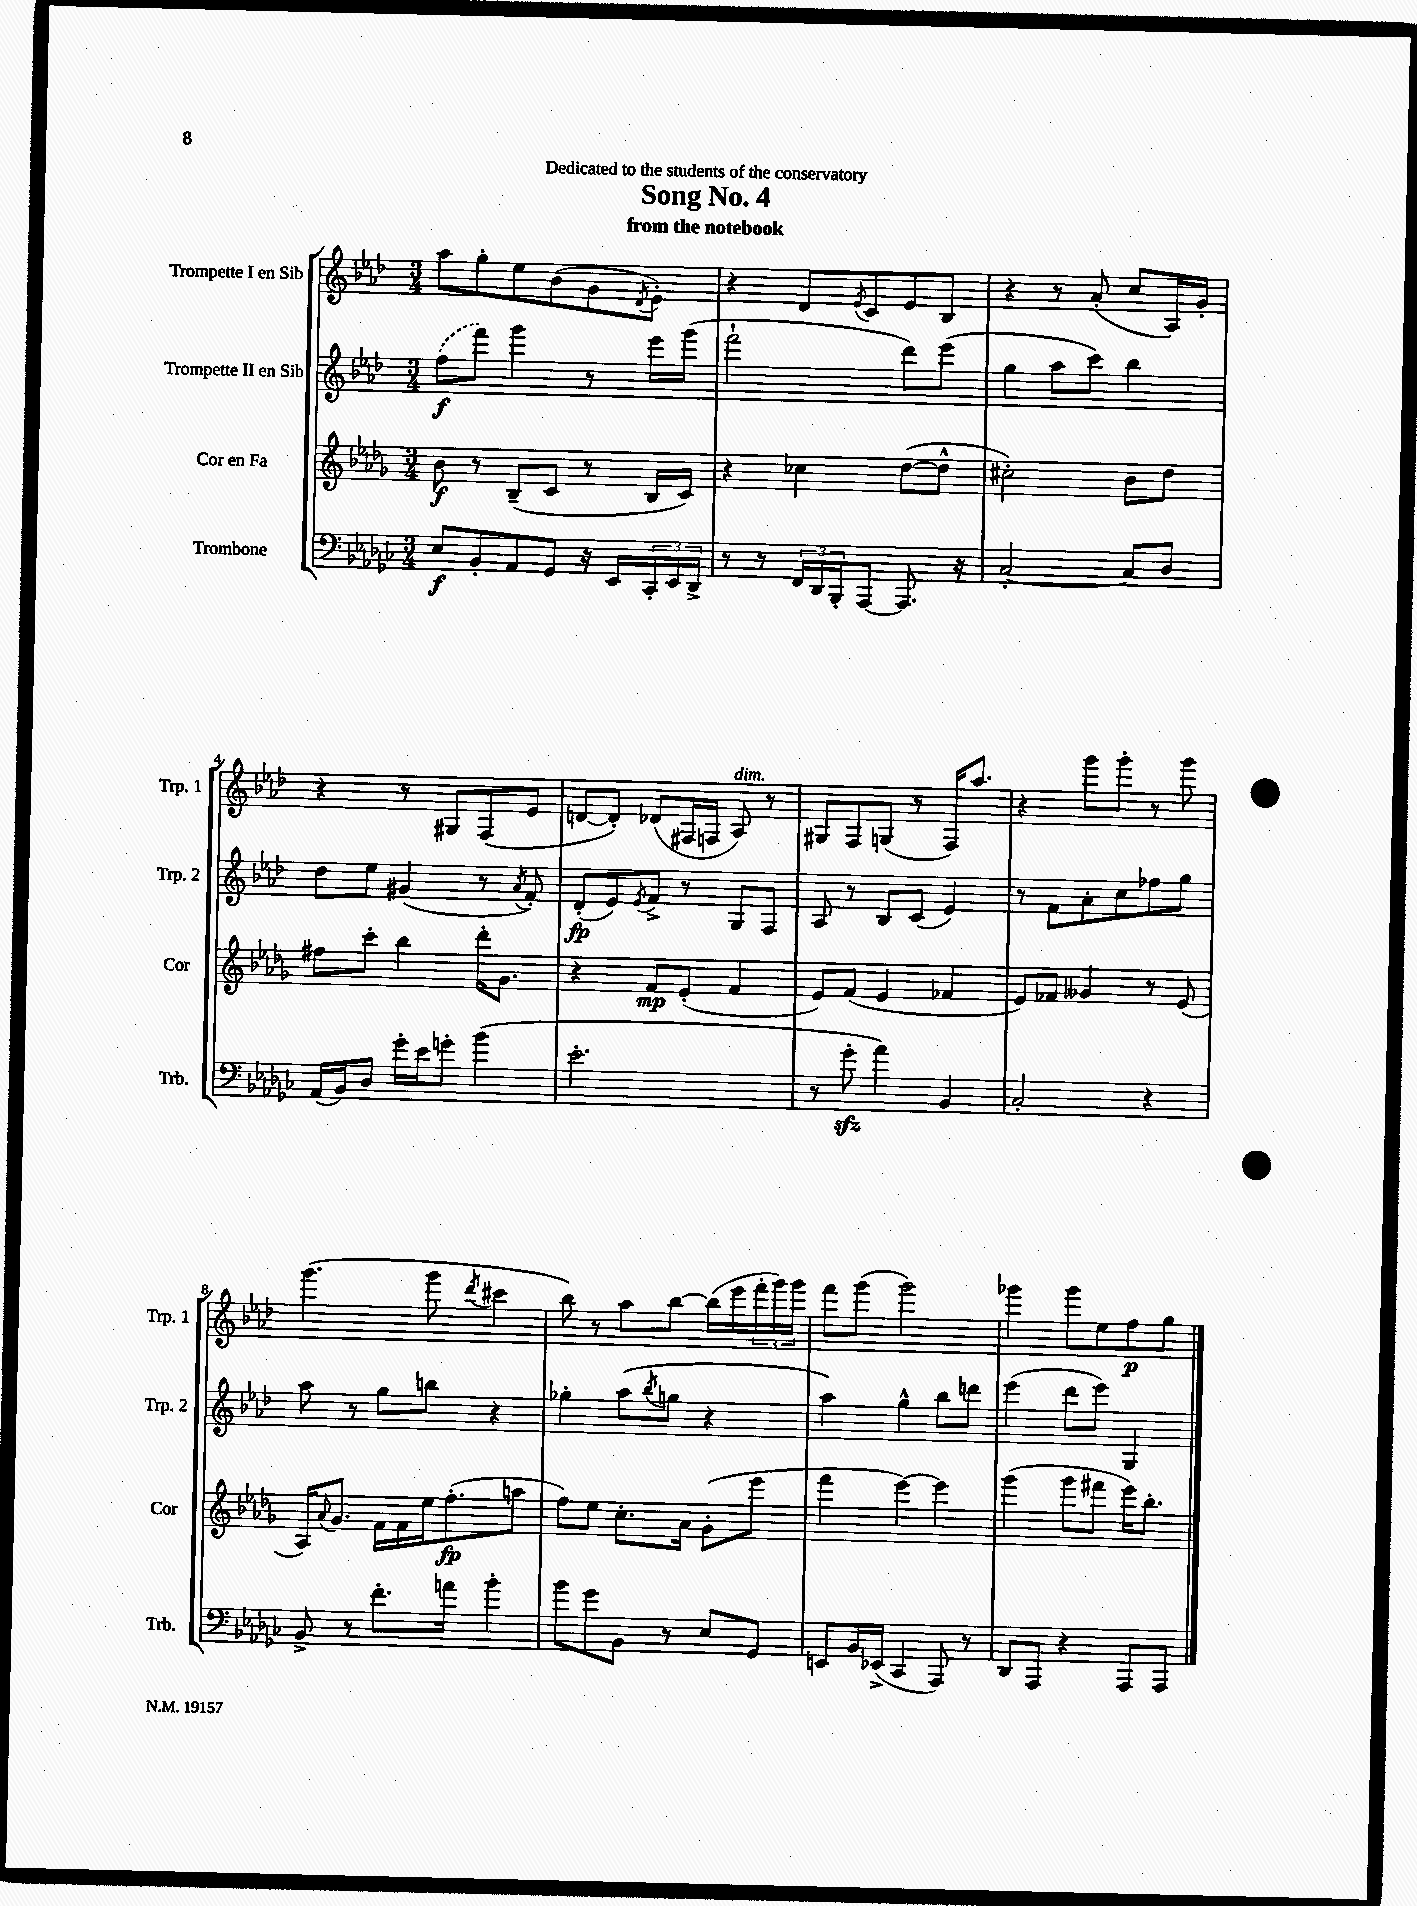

**kern	**dynam	**kern	**dynam	**kern	**dynam	**kern	**dynam
*part4	*part4	*part3	*part3	*part2	*part2	*part1	*part1
*staff4	*staff4	*staff3	*staff3	*staff2	*staff2	*staff1	*staff1
*I"Trombone	*	*I"Cor en Fa	*	*I"Trompette II en Sib	*	*I"Trompette I en Sib	*
*I'Trb.	*	*I'Cor	*	*I'Trp. 2	*	*I'Trp. 1	*
*clefF4	*	*clefG2	*	*clefG2	*	*clefG2	*
*k[b-e-a-d-g-c-]	*	*k[b-e-a-d-g-]	*	*k[b-e-a-d-]	*	*k[b-e-a-d-]	*
*M3/4	*	*M3/4	*	*M3/4	*	*M3/4	*
=1	=1	=1	=1	=1	=1	=1	=1
8E-/L	f	8b-\	f	(8ff\L	f	8aa-\L	.
8BB-'/	.	8r	.	8fff\J)	.	8gg'\	.
8AA-/	.	(8B-~/L	.	4ggg\	.	8ee-\	.
8GG-/J	.	8c/J	.	.	.	(8b-\	.
16r	.	8r	.	8r	.	8g\	.
16EE-/LL	.	.	.	.	.	.	.
.	.	.	.	.	.	8qd-/	.
24CC-'/	.	16B-/LL	.	16eee-\LL	.	8e-'\J)	.
24EE-/	.	.	.	.	.	.	.
.	.	16c/JJ)	.	(16ggg\JJ	.	.	.
24DD-^/JJ	.	.	.	.	.	.	.
=2	=2	=2	=2	=2	=2	=2	=2
8r	.	4r	.	2fff`\	.	4r	.
8r	.	.	.	.	.	.	.
24FF/LL	.	4cc-X\	.	.	.	8d-/L	.
24DD-/	.	.	.	.	.	.	.
24BBB-'/J	.	.	.	.	.	.	.
.	.	.	.	.	.	8qe-/	.
[8AAA-/J	.	.	.	.	.	8c/	.
8.AAA-/]	.	([8dd-\L	.	8ddd-\L)	.	8e-/	.
.	.	8dd-^^\J]	.	(8eee-\J	.	8B-/J	.
16r	.	.	.	.	.	.	.
=3	=3	=3	=3	=3	=3	=3	=3
[2C-'/	.	2cc#X'\)	.	4gg\	.	4r	.
.	.	.	.	8aa-\L	.	8r	.
.	.	.	.	8ccc\J)	.	(8a-'/	.
8C-/L]	.	8b-\L	.	4bb-\	.	8cc/L	.
8D-/J	.	8dd-\J	.	.	.	16A-/L)	.
.	.	.	.	.	.	16g'/JJ	.
!!LO:LB:g=z
=4	=4	=4	=4	=4	=4	=4	=4
(16AA-/LL	.	8ff#X\L	.	8dd-\L	.	4r	.
16BB-/J)	.	.	.	.	.	.	.
8D-/J	.	8ccc'\J	.	8ee-\J	.	.	.
16g-'\LL	.	4bb-\	.	(4g#X/	.	8r	.
16e-\J	.	.	.	.	.	.	.
8gn'\J	.	.	.	.	.	8G#X/L	.
(4b-\	.	16ddd-'\KL	.	8r	.	(8F/	.
.	.	8.g-\J	.	.	.	.	.
.	.	.	.	8qa-/	.	.	.
.	.	.	.	8f'/)	.	8e-/J	.
=5	=5	=5	=5	=5	=5	=5	=5
2.e-'\	.	4r	.	(8d-'/L	fp	[8dn/L	.
.	.	.	.	8e-/)	.	8d'/J])	.
.	.	.	.	8qe-/	.	.	.
.	.	8f/L	mp	8f^/J	.	(8d-X/L	.
.	.	(8e-'/J	.	8r	.	16F#X/L	.
.	.	.	.	.	.	16Fn/JJ	.
!	!	!	!	!	!	!LO:TX:a:i:t=dim.	!
.	.	4f/	.	8G/L	.	8A-/)	.
.	.	.	.	8F/J	.	8r	.
=6	=6	=6	=6	=6	=6	=6	=6
8r	.	8e-/L)	.	8A-/	.	8G#X/L	.
8g-zz'\	.	(8f/J	.	8r	.	8F/	.
4a-\)	.	4e-/	.	8B-/L	.	(8Gn/J	.
.	.	.	.	(8c/J	.	8r	.
4BB-/	.	4f-X/	.	4e-/)	.	16F/KL)	.
.	.	.	.	.	.	8.aa-/J	.
=7	=7	=7	=7	=7	=7	=7	=7
2C-'/	.	8e-/L)	.	8r	.	4r	.
.	.	8f-X/J	.	8f\L	.	.	.
.	.	4g--X/	.	8a-'\	.	8ggg\L	.
.	.	.	.	8cc\	.	8ggg'\J	.
4r	.	8r	.	8ff-X\	.	8r	.
.	.	(8e-/	.	8gg\J	.	8ggg\	.
!!LO:LB:g=z
=8	=8	=8	=8	=8	=8	=8	=8
8BB-^/	.	16A-/KL)	.	8aa-\	.	(4.ggg\	.
.	.	8qqa-/	.	.	.	.	.
.	.	8.g-/J	.	.	.	.	.
8r	.	.	.	8r	.	.	.
8.f'\L	.	16f\LL	.	8gg\L	.	.	.
.	.	16f\	.	.	.	.	.
.	.	16ee-\J	.	8bbn\J	.	8ggg\	.
16an\Jk	.	(8.ff'\	fp	.	.	.	.
.	.	.	.	.	.	8qddd-/	.
4b-'\	.	.	.	4r	.	4ccc#X\	.
.	.	8aan\J	.	.	.	.	.
=9	=9	=9	=9	=9	=9	=9	=9
8b-\L	.	8ff\L)	.	4gg-X'\	.	8bb-\)	.
8g-\	.	8ee-\J	.	.	.	8r	.
8BB-\J	.	8.cc'\L	.	(8aa-\L	.	8aa-\L	.
.	.	.	.	8qbb-/	.	.	.
8r	.	.	.	8ggn\J	.	[8bb-\J	.
.	.	16a-\Jk	.	.	.	.	.
8E-/L	.	(8g-'\L	.	4r	.	(16bb-\LL]	.
.	.	.	.	.	.	16eee-\	.
8GG-/J	.	8eee-\J	.	.	.	24fff'\	.
.	.	.	.	.	.	24ggg\)	.
.	.	.	.	.	.	24ggg\JJ	.
=10	=10	=10	=10	=10	=10	=10	=10
8EEn/L	.	4fff\	.	4aa-\)	.	8fff\L	.
16BB-/L	.	.	.	.	.	(8ggg\J	.
(16EE-X^/JJ	.	.	.	.	.	.	.
4CC-/	.	[4eee-\)	.	4gg^^\	.	2ggg\)	.
8AAA-/)	.	4eee-\]	.	8bb-\L	.	.	.
8r	.	.	.	8dddn\J	.	.	.
=11	=11	=11	=11	=11	=11	=11	=11
8DD-/L	.	(4ggg-\	.	(4eee-\	.	4ggg-X\	.
8AAA-/J	.	.	.	.	.	.	.
4r	.	8ggg-\L	.	8ddd-\L	.	8ggg-\L	.
.	.	8fff#X\J	.	8eee-\J)	.	8ee-\	.
8AAA-/L	.	16eee-\KL)	.	4G/	.	8ff\	p
.	.	8.bb-'\J	.	.	.	.	.
8AAA-/J	.	.	.	.	.	8gg\J	.
==	==	==	==	==	==	==	==
*-	*-	*-	*-	*-	*-	*-	*-
